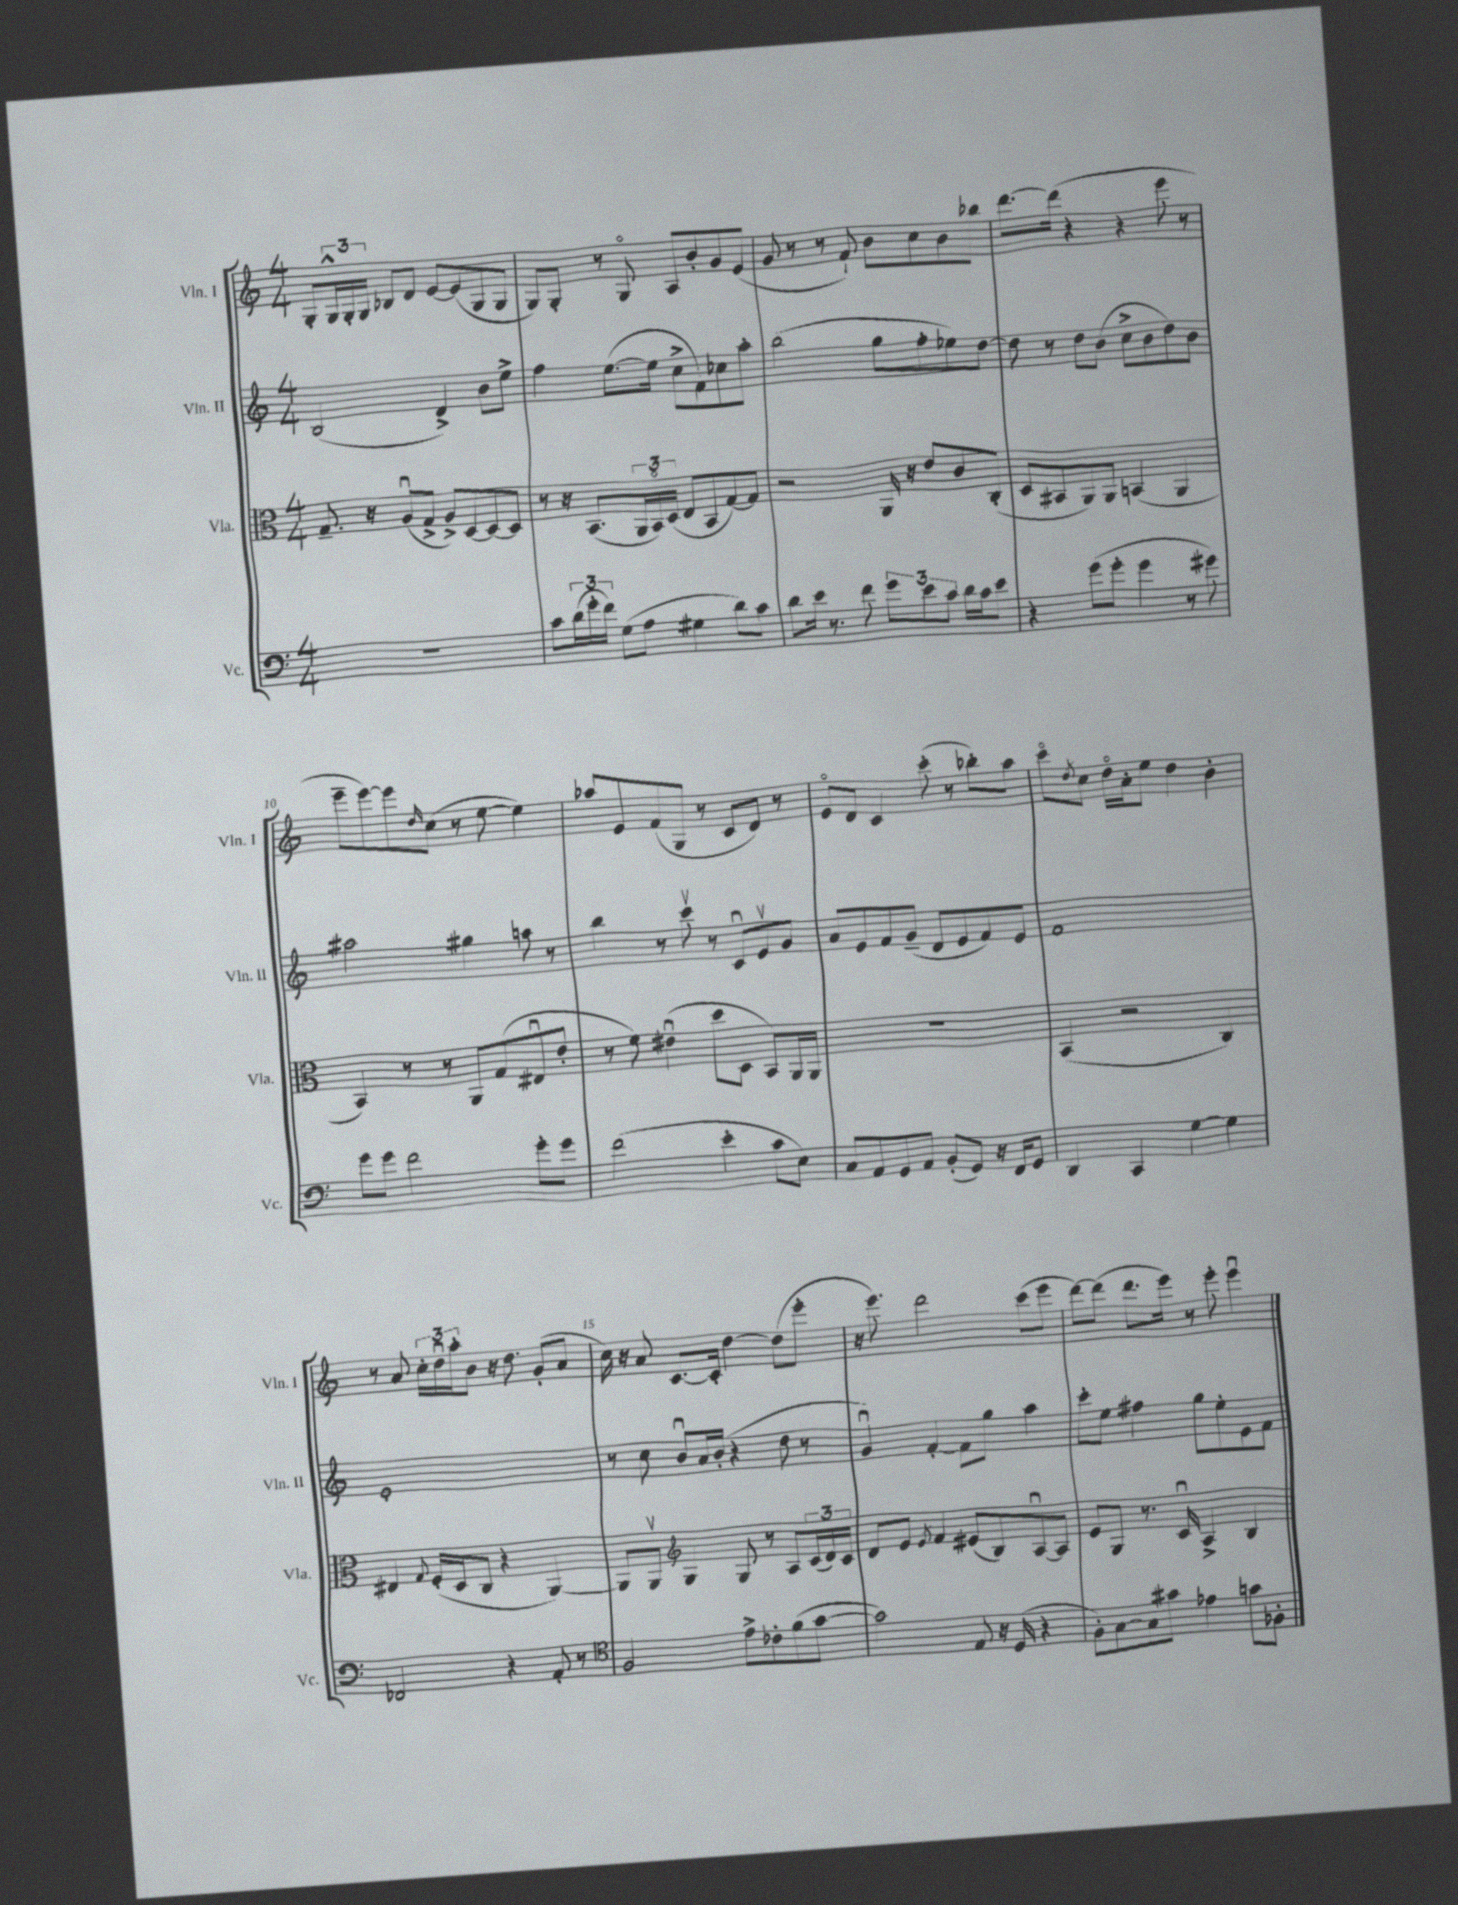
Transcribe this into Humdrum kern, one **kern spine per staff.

**kern	**kern	**kern	**kern
*staff4	*staff3	*staff2	*staff1
*clefF4	*clefC3	*clefG2	*clefG2
*k[]	*k[]	*k[]	*k[]
*M4/4	*M4/4	*M4/4	*M4/4
1r	8.G~/	(2B/	8G'/L
.	.	.	24G^^/L
.	.	.	24G'/
.	16r	.	.
.	.	.	24G/JJ
.	(8Au/L	.	8B-/L
.	8G^/J	.	8d/J
.	8A^/L)	4d^/)	[8e/L
.	[8D/	.	(8e/]
.	8D/_	8b\L	8G/
.	8D/]J	8ee^\J	8G/J
=	=	=	=
8c\L	8r	4ff\	8G/L)
(24d\L	16r	.	8G'/J
24g'\	.	.	.
.	(8.BB/L	.	.
24f\JJ)	.	.	.
(8G\L	.	([8.ee\L	8r
8A\J	24AA/L	.	8Go/
.	24BBo/)	.	.
.	.	16ee\]Jk	.
.	(24D/JJ	.	.
4G#\	8E/L	8cc^\L	8A/L
.	8BB/	8f\)	8b'/
8d\L)	[8G/)	8cc-\	8g/
8c\J	8G/]J	8aa'\J	(8e/J
=	=	=	=
8d\L	2r	(2bb\	8g/
16e\Jk	.	.	8r
8.r	.	.	.
.	.	.	8r
8f\	.	.	8f`/)
12g\L	16AA/	8gg\L	8b\L
.	16r	.	.
12e\	.	.	.
.	8e/L	8ff'\	8cc\
12c\J	.	.	.
16d\LL	8c/	8ee-\)	8b\
16c\J	.	.	.
8e\J	(8C'/J	[8dd\J	8bb-\J
=	=	=	=
4r	8D/L	8dd\]	[8.ddd\L
.	8BB#/	8r	.
.	.	.	(16ddd\]Jk
(8g\L	8AA/)	8dd\L	4r
8g'\J	8AA/J	(8b\J	.
4g\	(4BB/	8cc^\L	4r
.	.	8b\	.
8r	4AA/	8dd\)	8eee\
8g#\)	.	8b\J	8r
=	=	=	=
8g\L	4BB/)	2aa#\	8eee~\L
8g\J	.	.	[8eee\)
2f\	8r	.	8eee\]
.	.	.	16qqdd/
.	8r	.	(8cc\J
.	8AA/L	4gg#\	8r
.	(8G/	.	[8ee\
8g'\L	8E#u/	8aa\	4ee\])
8g\J	8e'/J	8r	.
=	=	=	=
(2f\	8r	4bb\	8aa-/L
.	8f\)	.	8e/
.	(4e#u\	8r	(8f/
.	.	8cccv\	8G/J
4e'\	8dd\L	8r	8r
.	8D\J	8cu/L	8c/L
8c\L	8BB/L)	8ev/	8d/J)
8E\J)	16AA/L	8g/J	8r
.	16AA/JJ	.	.
=	=	=	=
8C/L	1r	8a/L	8eo/L
8AA/	.	8e/	8d/J
8GG/	.	8f/	4c/
8AA/J	.	(8g~/J	.
(8BB'/L	.	8d/L	(8ccc'\
8GG/J)	.	8e/	8r
16r	.	8f/)	8bb-'\L)
16FF/LK	.	.	.
8GG/J	.	8e/J	8aa\J
=	=	=	=
4DD/	(4BB/	1f	8ccco\L
.	.	.	8qdd/
.	.	.	8cc\J
4CC/	2r	.	16ddo\LL
.	.	.	16a'\J
.	.	.	8ee\J
[4G\	.	.	4dd\
4G\]	4C/)	.	4b'\
=	=	=	=
2FF-/	4E#/	1e'	8r
.	.	.	8a/
.	8qqG/	.	.
.	(16F'/LL	.	24cc'\LL
.	.	.	24ddu\
.	16D/J	.	.
.	.	.	24aa'\J
.	8C/J	.	8b\J
4r	4r	.	16r
.	.	.	8.dd\
8AA'/	[4AA/)	.	(8g'/L
8r	.	.	8a/J
=	=	=	=
*clefC4	*	*	*
2F/	8AA/]L	8r	16cc\)
.	.	.	16r
.	8AAv/J	8cc\	8a/
*	*clefG2	*	*
.	4G/	8bu/L	[8.c/L
.	.	16a/L	.
.	.	(16b'/JJ	16c'/]Jk
8e^\L	8G/	4r	[4dd\
8c-'\	8r	.	.
(8f\	8A/L	8dd\	(8dd\]L
[8g\J	(24c/L	8r	8eee'\J
.	24d/)	.	.
.	24c/JJ	.	.
=	=	=	=
2g\])	8d/L	4gu/)	16r
.	.	.	8.eee\)
.	8e/J	.	.
.	8qe/	.	.
.	4f/	[4f'/	2ddd\
8E/	(8e#/L	8f\]L	.
16r	8B/)	8gg\J	.
(16D/	.	.	.
4r	[8Au/	4aa\	(8ccc\L
.	8A/]J	.	8eee\J
=	=	=	=
8F'\L)	8e/L	8ccc'\L	[8ddd\L)
[8G\	8G/J	8ee\J	(8ddd\]J
8G\]	8.r	4ff#\	8.ddd\L
8g#\J	.	.	.
.	16cu/	.	16eee\Jk)
4e-\	4A^/	8gg\L	8r
.	.	8ee'\	8eee'\
8g\L	4B/	8e\	4eeeu\
8F-'\J	.	8f\J	.
==	==	==	==
*-	*-	*-	*-
